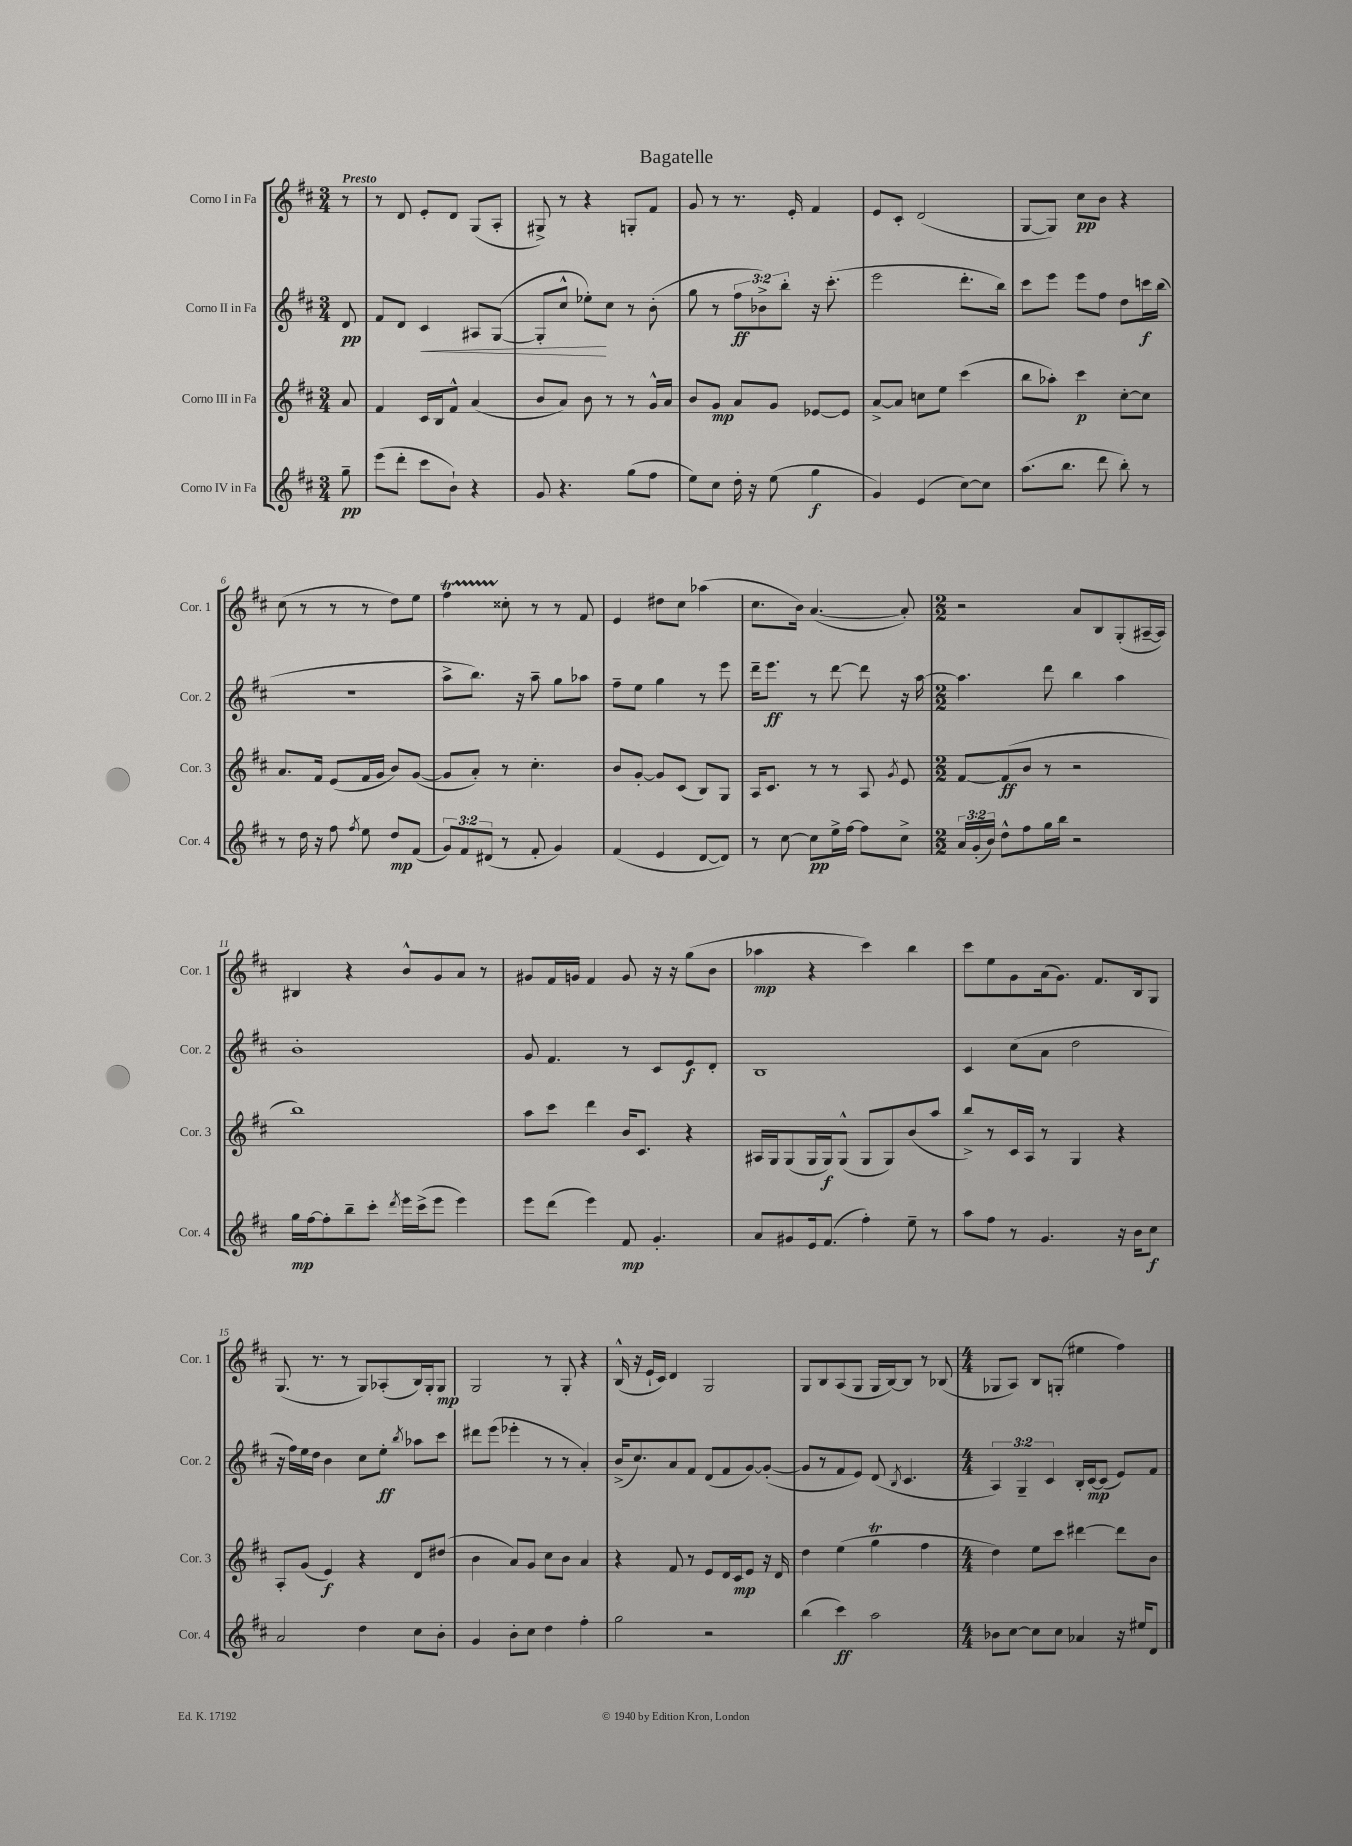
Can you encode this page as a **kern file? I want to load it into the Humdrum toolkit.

**kern	**kern	**kern	**kern
*staff4	*staff3	*staff2	*staff1
*clefG2	*clefG2	*clefG2	*clefG2
*k[f#c#]	*k[f#c#]	*k[f#c#]	*k[f#c#]
*M3/4	*M3/4	*M3/4	*M3/4
8gg~	8a	8d	8r
=	=	=	=
(8eee	4f#	8f#	8r
8ddd'	.	8d	8d
8ccc#	16c#	4c#	8e'
.	16B	.	.
8b`)	8f#^^	.	8d
4r	(4a	8A#	(8G
.	.	([8G	8A'
=	=	=	=
8g	8b	8G']	8G#^)
4.r	8a)	8cc#^^	8r
.	8b	8ee-')	4r
.	8r	8cc#	.
(8gg	8r	8r	8G'
8ff#	16g^^	(8b'	8f#
.	16a	.	.
=	=	=	=
8ee)	8b	8gg	8g
8cc#	8g	8r	8r
16dd'	8a	12ff#	8.r
16r	.	.	.
.	.	12b-^)	.
(8ee	8g	.	.
.	.	12bb'	.
.	.	.	16e'
4gg	[8e-	16r	4f#
.	.	(8.ccc#'	.
.	8e-]	.	.
=	=	=	=
4g)	[8a^	2eee	8e
.	8a]	.	8c#'
(4e	8cc	.	(2d
.	8ee	.	.
[8cc#)	(4ccc#	8.ddd'	.
8cc#]	.	.	.
.	.	16bb)	.
=	=	=	=
(8.aa	8bb	8ccc#	[8G
.	8aa-')	8eee	8G])
8.bb	.	.	.
.	4ccc#	8eee	8cc#
8ddd	.	8ff#	8b
8bb')	[8cc#'	8dd	4r
8r	8cc#]	16ccc	.
.	.	(16bb	.
=	=	=	=
8r	8.a	2.r	(8cc#
16dd	.	.	8r
16r	16f#	.	.
8ff#	(8e	.	8r
8qff#	.	.	.
8ee	16f#	.	8r
.	16g	.	.
8dd	8b)	.	8dd)
(8f#	([8g	.	8ee
=	=	=	=
12g)	8g]	8aa^	4ff#
12f#	.	.	.
.	8a')	8.bb)	.
(12d#	.	.	.
8r	8r	.	8cc##'
.	.	16r	.
8f#'	4.cc#'	8aa~	8r
4g)	.	8gg	8r
.	.	8aa-	8f#
=	=	=	=
(4f#	8b	8ff#~	4e
.	[8g'	8ee	.
4e	8g]	4gg	8dd#
.	(8c#	.	8cc#
[8d	8B)	8r	(4aa-
8d])	8G	8eee	.
=	=	=	=
8r	16A	16ddd~	8.cc#
.	8.c#	8.eee	.
[8cc#	.	.	.
.	.	.	16b)
8cc#]	8r	8r	([4.a
16ee^	8r	[8ddd	.
[16ff#	.	.	.
8ff#]	8A	8ddd]	.
.	8qg	.	.
8cc#^	8e	16r	8a'])
.	.	[16aa	.
=	=	=	=
*M2/2	*M2/2	*M2/2	*M2/2
24a	[8f#	4.aa]	2r
(24g'	.	.	.
24b)	.	.	.
8dd^^	(8f#]	.	.
8ff#	8b	.	.
16gg	8r	8ddd	.
16bb	.	.	.
2r	2r	4bb	8a
.	.	.	8B
.	.	4aa	(8G'
.	.	.	[16A#~
.	.	.	16A#])
=	=	=	=
16gg	1bb)	1b'	4B#
[16ff#	.	.	.
8ff#']	.	.	.
8bb~	.	.	4r
8ccc#'	.	.	.
8qddd	.	.	.
16eee	.	.	8b^^
(16ccc#^	.	.	.
8eee	.	.	8g
4eee)	.	.	8a
.	.	.	8r
=	=	=	=
8eee	8aa	8g	8g#
(8ddd	8ccc#	4.f#	16f#
.	.	.	16g
4eee)	4ddd	.	4f#
8f#	16b	8r	8g
.	8.c#	.	.
4.g'	.	8c#	16r
.	.	.	16r
.	4r	8e	(8gg
.	.	8d'	8b
=	=	=	=
8a	16A#	1B	4aa-
.	16G	.	.
8g#	(8G	.	.
16e	16G	.	4r
(8.f#	16G)	.	.
.	(8G^^	.	.
4ff#')	8G	.	4ccc#)
.	8G)	.	.
8ee~	(8b	.	4bb
8r	8aa	.	.
=	=	=	=
8aa	8bb^)	4c#	8ccc#
8ff#	8r	.	8ee
8r	16c#	(8cc#	8g
.	16A	.	.
4.g	8r	8a	(16a
.	.	.	8.g)
.	4G	2dd	.
.	.	.	8.f#
16r	4r	.	.
16b	.	.	16B
8cc#	.	.	8G
=	=	=	=
2a	8A'	16r	(8.G
.	.	16ff#)	.
.	(8g	16ee	.
.	.	16dd	8.r
.	4e)	4b	.
.	.	.	8r
4dd	4r	8cc#	8G)
.	.	8ee'	(8A-'
.	.	8qbb	.
8cc#	8d	8aa-	16B)
.	.	.	16G'
8b'	(8dd#	8ccc#	8G
=	=	=	=
4g	4b	8ddd#	2G
.	.	(8eee	.
8b'	8a)	4eee-'	.
8cc#	8g	.	.
4dd	8cc#	8r	8r
.	8b	8r	8G'
4ff#'	4a	4a')	4r
=	=	=	=
2gg	4r	(16b^	(16B^^
.	.	8.cc#)	16r
.	.	.	16e`
.	.	.	16c#)
.	8f#	8a	4d
.	8r	8f#	.
2r	8e	(8d	2G
.	16d	8f#	.
.	16c#	.	.
.	8e	[8g)	.
.	16r	(8g'_	.
.	16d	.	.
=	=	=	=
(4bb	4dd	8g]	8G
.	.	8r	8B
4ccc#)	(4ee	8f#	(8A
.	.	8e)	8G
2aa	4gg	(8d	16G
.	.	.	[16B)
.	.	8qB	.
.	.	4.c#	8B]
.	4ff#	.	8r
.	.	.	(8B-
=	=	=	=
*M4/4	*M4/4	*M4/4	*M4/4
8b-	4dd)	6A)	8G-
[8cc#	.	.	8A)
.	.	6G~	.
8cc#]	8ee	.	8B
.	.	6c#	.
8cc#	8ccc#	.	(8G'
4a-	[4ddd#	16B'	4ee#
.	.	[16c#	.
.	.	(8c#]	.
16r	8ddd#]	8e)	4ff#)
16ee#	.	.	.
8d	8b	8f#	.
==	==	==	==
*-	*-	*-	*-
